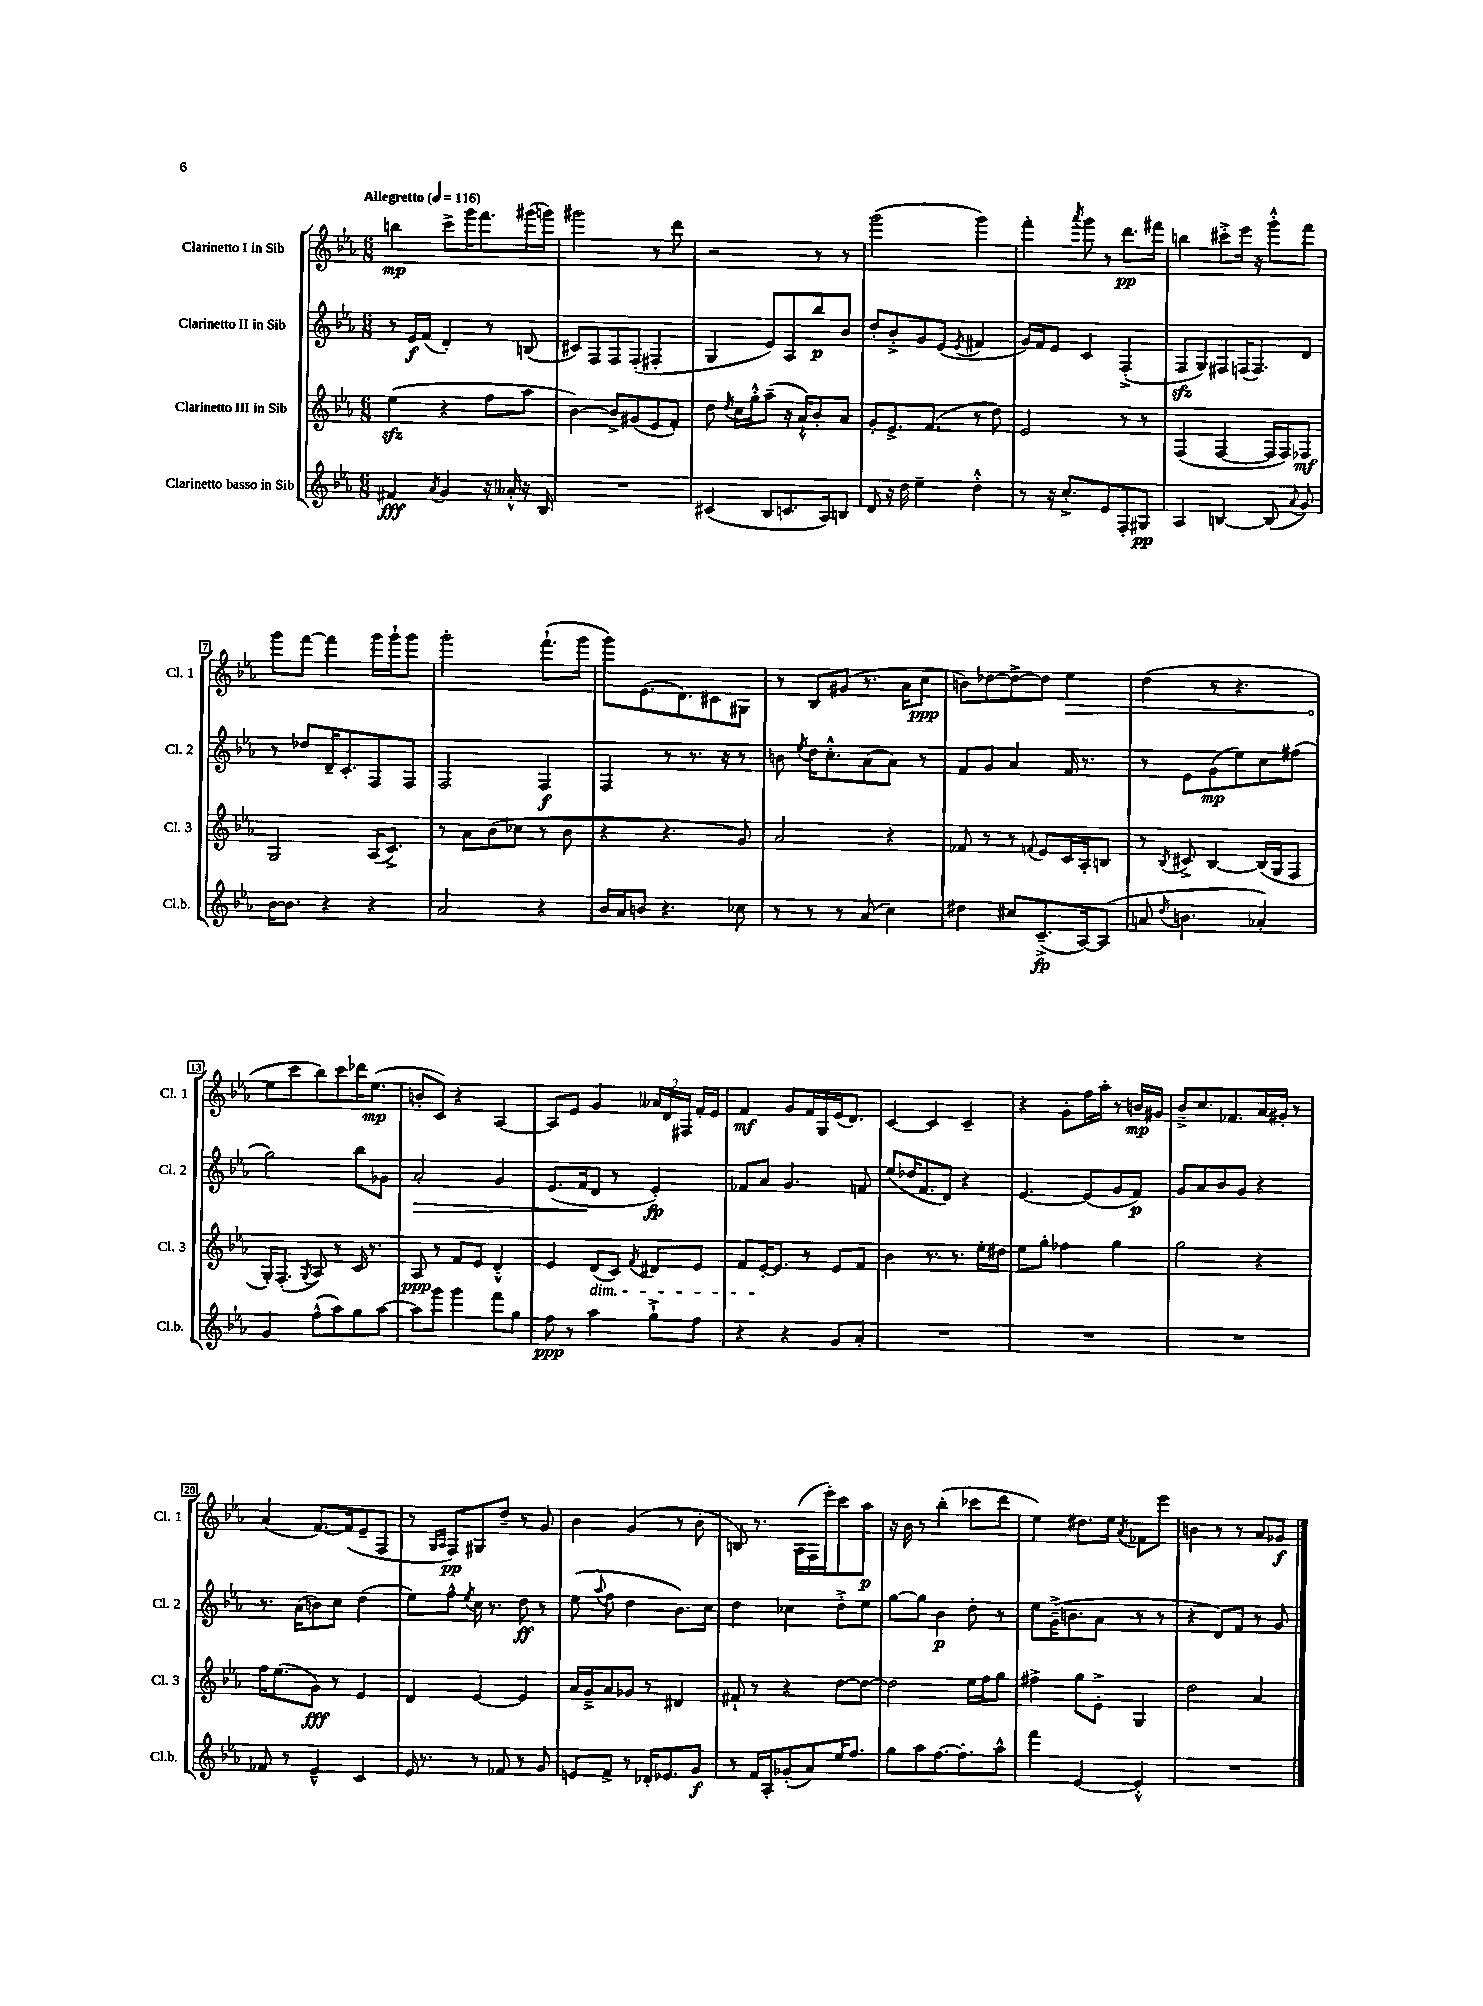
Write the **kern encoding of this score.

**kern	**dynam	**kern	**dynam	**kern	**dynam	**kern	**dynam
*part4	*part4	*part3	*part3	*part2	*part2	*part1	*part1
*staff4	*staff4	*staff3	*staff3	*staff2	*staff2	*staff1	*staff1
*I"Clarinetto basso in Sib	*	*I"Clarinetto III in Sib	*	*I"Clarinetto II in Sib	*	*I"Clarinetto I in Sib	*
*I'Cl.b.	*	*I'Cl. 3	*	*I'Cl. 2	*	*I'Cl. 1	*
*clefG2	*	*clefG2	*	*clefG2	*	*clefG2	*
*k[b-e-a-]	*	*k[b-e-a-]	*	*k[b-e-a-]	*	*k[b-e-a-]	*
*M6/8	*	*M6/8	*	*M6/8	*	*M6/8	*
*MM116	*	*MM116	*	*MM116	*	*MM116	*
=1	=1	=1	=1	=1	=1	=1	=1
!	!	!	!	!	!	!LO:TX:a:B:t=Allegretto	!
4f#X/	fff	(4ee-zz\	.	8r	.	4bbn\	mp
.	.	.	.	16e-/LL	f	.	.
.	.	.	.	(16f/JJ	.	.	.
8qa-/	.	.	.	.	.	.	.
4g/	.	4r	.	4d'/)	.	8ccc^\L	.
.	.	.	.	.	.	16ggg\K	.
.	.	.	.	.	.	8.fff\	.
16r	.	8ff\L	.	8r	.	.	.
16a--X'^^/	.	.	.	.	.	.	.
16r	.	8aa-\J	.	(8Bn/	.	(16ggg#X\L	.
16B-/	.	.	.	.	.	16gggn\JJ)	.
=2	=2	=2	=2	=2	=2	=2	=2
2.r	.	[4b-\)	.	8c#X/L)	.	2ggg#X\	.
.	.	.	.	8F/	.	.	.
.	.	8b-^/L]	.	8F/	.	.	.
.	.	(8g#X/	.	(8F'/J	.	.	.
.	.	8e-/	.	4F#X'/	.	8r	.
.	.	8f'/J)	.	.	.	8ddd\	.
=3	=3	=3	=3	=3	=3	=3	=3
(4c#X/	.	8dd\	.	4G/	.	2r	.
.	.	8qdd/	.	.	.	.	.
.	.	16cc\LL	.	.	.	.	.
.	.	16gg'^^\J	.	.	.	.	.
8B-/L	.	(8aa-~\J	.	8e-/L)	.	.	.
8.cn/	.	16r	.	8A-/	.	.	.
.	.	16a-`^^/KL)	.	.	.	.	.
.	.	8b-'/	.	8bb-/	p	8r	.
16A-/k)	.	.	.	.	.	.	.
8Bn/J	.	8a-/J	.	8b-/J	.	8r	.
=4	=4	=4	=4	=4	=4	=4	=4
8d/	.	8g'/L	.	8dd'/L	.	(2ggg\	.
16r	.	8.e-^/	.	8b-'^/	.	.	.
16dd\	.	.	.	.	.	.	.
4ee-~\	.	.	.	8g/	.	.	.
.	.	(8.f/J	.	.	.	.	.
.	.	.	.	(8e-/J	.	.	.
.	.	.	.	8qe-/	.	.	.
4dd'^^\	.	8r	.	4f#X/	.	4ggg\)	.
.	.	8dd\)	.	.	.	.	.
=5	=5	=5	=5	=5	=5	=5	=5
8r	.	2e-/	.	16g/LL)	.	4fff'\	.
.	.	.	.	16f/J	.	.	.
16r	.	.	.	8e-/J	.	.	.
8.cc'^/L	.	.	.	.	.	.	.
.	.	.	.	.	.	8qaaa-/	.
.	.	.	.	4c/	.	8ggg\	.
8e-/	.	.	.	.	.	8r	.
8F'/	.	8r	.	(4F'^/	.	8.ddd\L	pp
8G#X/J	pp	8r	.	.	.	.	.
.	.	.	.	.	.	16fff#X\Jk	.
=6	=6	=6	=6	=6	=6	=6	=6
4A-/	.	(4F/	.	8Fzz/L	.	4bbn\	.
.	.	.	.	8G/)	.	.	.
[4Bn/	.	[4F/	.	8F#X/	.	8ccc#X'^\L	.
.	.	.	.	(16Fn/K	.	16eee-\Jk	.
.	.	.	.	8.F/)	.	16r	.
(8B/]	.	16F/LL]	.	.	.	8ggg'^^\L	.
.	.	16F/J)	.	.	.	.	.
8qqa-/	.	.	.	.	.	.	.
8g/)	.	8F-X/J	mf	8d/J	.	8fff\J	.
!!LO:LB:g=z
=7	=7	=7	=7	=7	=7	=7	=7
[16b-\KL	.	2G/	.	8r	.	8ggg\L	.
8.b-\J]	.	.	.	.	.	.	.
.	.	.	.	8dd-X/L	.	[8fff\J	.
4r	.	.	.	16d~/K	.	4fff\]	.
.	.	.	.	8.c'/	.	.	.
4r	.	(16A-/KL	.	8F/	.	16ggg\LL	.
.	.	8.c^/J)	.	.	.	16ggg`\J	.
.	.	.	.	8F/J	.	8ggg\J	.
=8	=8	=8	=8	=8	=8	=8	=8
2a-/	.	8r	.	2F/	.	2ggg'\	.
.	.	8a-\L	.	.	.	.	.
.	.	(8b-\	.	.	.	.	.
.	.	8cc-X\J	.	.	.	.	.
4r	.	8r	.	4F/	f	(8.fff`\L	.
.	.	8b-\	.	.	.	.	.
.	.	.	.	.	.	16ggg\Jk	.
=9	=9	=9	=9	=9	=9	=9	=9
16b-/LL	.	4r	.	4F/	.	8ggg\L)	.
16a-/J	.	.	.	.	.	.	.
8bn/J	.	.	.	.	.	(8.e-\	.
4.r	.	4.r	.	8r	.	.	.
.	.	.	.	.	.	8.d\)	.
.	.	.	.	8.r	.	.	.
.	.	.	.	.	.	8c#X\	.
.	.	.	.	16r	.	.	.
8cc-X\	.	8g/)	.	8r	.	8G#X\J	.
=10	=10	=10	=10	=10	=10	=10	=10
8r	.	2a-/	.	8bn\	.	8r	.
.	.	.	.	8qee-/	.	.	.
8r	.	.	.	16dd\KL	.	8B-/L	.
.	.	.	.	8.cc'^^\	.	.	.
8r	.	.	.	.	.	(8g#X/J	.
(8a-/	.	.	.	(8a-\	.	8.r	.
4cc\)	.	4r	.	8a-\J)	.	.	.
.	.	.	.	.	.	16a-\KL	.
.	.	.	.	8r	.	8cc\J	ppp
=11	=11	=11	=11	=11	=11	=11	=11
4dd#X\	.	8f-X/	.	8f/L	.	8bn\L)	.
.	.	8r	.	8g/J	.	[8dd-X\	.
8cc#X/L	.	8r	.	4a-/	.	8dd-^\_	.
.	.	8qqfn/	.	.	.	.	.
(8.c~^/	fp	8e-/L	.	.	.	8dd-\J]	.
!	!	!	!	!	!	!	!LO:HP:b
.	.	16c/L	.	16f/	.	4ee-\	>
[16A-/k)	.	16A-'/J	.	8.r	.	.	.
(8A-/J]	.	8Bn/J	.	.	.	.	.
=12	=12	=12	=12	=12	=12	=12	=12
8an/	.	8r	.	8r	.	(4dd\	.
8qdd/	.	8qB-/	.	.	.	.	.
4.bn\	.	8c#X^/	.	8e-\L	.	.	.
.	.	[4B-/	.	(8g\	mp	8r	.
.	.	.	.	8ee-\)	.	4.r	.
4a-X'/)	.	(16B-/LL]	.	8cc\	.	.	.
.	.	16G/J	.	.	.	.	.
.	.	8F/J	.	(8ff#X\J	.	.	.
!!LO:LB:g=z
=13	=13	=13	=13	=13	=13	=13	=13
4g/	.	16G'/KL)	.	2gg\)	.	8ee-\L	.
.	.	(8.F'/J	.	.	.	.	.
.	.	.	.	.	.	8ccc\	]
.	.	8qG/	.	.	.	.	.
(8ff^^\L	.	8A-/)	.	.	.	8bb-\)	.
8aa-\)	.	8r	.	.	.	8ccc\	.
8gg\	.	16c/	.	8bb-\L	.	16ddd-X\K	.
.	.	8.r	.	.	.	(8.ee-\J	mp
[8aa-\J	.	.	.	8g-X\J	.	.	.
=14	=14	=14	=14	=14	=14	=14	=14
!	!	!	!	!	!LO:HP:b	!	!
8aa-\L]	.	8A-/	ppp	2a-'/	>	8bn'/L	.
8ggg\J	.	8r	.	.	.	8c/J)	.
4ggg\	.	8f/L	.	.	.	4r	.
.	.	8e-/J	.	.	.	.	.
8fff\L	.	4d'^^/	.	4g/	.	[4A-/	.
8gg\J	.	.	.	.	.	.	.
=15	=15	=15	=15	=15	=15	=15	=15
8ff\	ppp	4e-/	.	(8.e-/L	.	8A-/L]	.
8r	.	.	.	.	.	8e-/J	.
.	.	.	.	16f/k	.	.	.
!	!	!LO:TX:b:i:t=dim.	!	!	!	!	!
4aa-\	.	(8d/L	.	8d/J	]	4g/	.
.	.	8c/J)	.	8r	.	.	.
.	.	8qf/	.	.	.	.	.
8gg`^\L	.	8d#X/L	.	4e-'/)	fp	24a--X/LL	.
.	.	.	.	.	.	24d/	.
.	.	.	.	.	.	24F#X/JJ	.
8ff\J	.	8e-/J	.	.	.	16f'/LL	.
.	.	.	.	.	.	16e-/JJ	.
=16	=16	=16	=16	=16	=16	=16	=16
4r	.	8f/L	.	8f-X/L	.	4f/	mf
.	.	[16e-'/K	.	8a-/J	.	.	.
.	.	8.e-/J]	.	.	.	.	.
4r	.	.	.	4.g/	.	8g/L	.
.	.	8r	.	.	.	16f/L	.
.	.	.	.	.	.	16G/	.
8g/L	.	8e-/L	.	.	.	(16e-/J	.
.	.	.	.	.	.	8.d/J)	.
8a-'/J	.	8f/J	.	8fn/	.	.	.
=17	=17	=17	=17	=17	=17	=17	=17
2.r	.	4b-\	.	(8ee-/L	.	[4c/	.
.	.	.	.	16dd-X/K	.	.	.
.	.	.	.	8.f/	.	.	.
.	.	8.r	.	.	.	4c/]	.
.	.	.	.	8d/J)	.	.	.
.	.	8.r	.	.	.	.	.
.	.	.	.	4r	.	4c~/	.
.	.	16ee-'\LL	.	.	.	.	.
.	.	16dd#X\JJ	.	.	.	.	.
=18	=18	=18	=18	=18	=18	=18	=18
2.r	.	8ee-\L	.	[4.e-/	.	4r	.
.	.	8gg'\J	.	.	.	.	.
.	.	4ff-X\	.	.	.	8g'\L	.
.	.	.	.	(8e-/L]	.	16ff\L	.
.	.	.	.	.	.	16aa-'\JJ	.
.	.	4gg\	.	8g/	.	8r	.
.	.	.	.	8f/J)	p	16bn/LL	mp
.	.	.	.	.	.	16g#X/JJ	.
=19	=19	=19	=19	=19	=19	=19	=19
2.r	.	2gg\	.	8g/L	.	8b-~^/L	.
.	.	.	.	8a-/	.	8.cc/	.
.	.	.	.	8b-/	.	.	.
.	.	.	.	.	.	8.f-X/	.
.	.	.	.	8g/J	.	.	.
.	.	4r	.	4r	.	16a-/L	.
.	.	.	.	.	.	16g#X'/JJ	.
.	.	.	.	.	.	8r	.
!!LO:LB:g=z
=20	=20	=20	=20	=20	=20	=20	=20
8f-X/	.	16ff\KL	.	8.r	.	(4a-/	.
.	.	(8.ee-\	.	.	.	.	.
8r	.	.	.	.	.	.	.
.	.	.	.	(16a-\KL	.	.	.
4e-~^^/	.	8g\J)	fff	8bn\)	.	[8.f/L)	.
.	.	8r	.	8cc\J	.	.	.
.	.	.	.	.	.	(16f/k]	.
4c/	.	4e-/	.	(4dd\	.	8e-~/	.
.	.	.	.	.	.	8F/J	.
=21	=21	=21	=21	=21	=21	=21	=21
16e-/	.	4d/	.	8ee-\L)	.	8r	.
8.r	.	.	.	.	.	.	.
.	.	.	.	.	.	16qqG/LL	.
.	.	.	.	.	.	16qqA-/JJ	.
.	.	.	.	8ff^^\J	.	8F/L)	pp
.	.	.	.	8qee-/	.	.	.
8r	.	[4e-/	.	16cc\	.	8G#X/	.
.	.	.	.	8.r	.	.	.
8f-X/	.	.	.	.	.	8dd~/J	.
8r	.	4e-/]	.	8dd\	ff	8r	.
8g/	.	.	.	8r	.	8g/	.
=22	=22	=22	=22	=22	=22	=22	=22
8en/L	.	16a-/LL	.	(8ee-\	.	4b-\	.
.	.	16g~^/J	.	.	.	.	.
.	.	.	.	8qqaa-/	.	.	.
8f^/J	.	8a-/	.	8ff\	.	.	.
8r	.	8g-X/J	.	4dd\	.	(4g/	.
16d-X'/KL	.	8r	.	.	.	.	.
8.e-X/	.	.	.	.	.	.	.
.	.	4d#X/	.	8.b-\L)	.	8r	.
8g/J	f	.	.	.	.	8b-'\	.
.	.	.	.	16cc\Jk	.	.	.
=23	=23	=23	=23	=23	=23	=23	=23
8r	.	8f#X`/	.	4dd\	.	8Bn/)	.
16f/LL	.	8r	.	.	.	8.r	.
16A-'/J	.	.	.	.	.	.	.
(8g-X'/	.	4r	.	4cc-X\	.	.	.
.	.	.	.	.	.	(16A-\LL	.
8a-/)	.	.	.	.	.	16F\	.
.	.	.	.	.	.	16eee-'\J)	.
16ee-/K	.	[8dd\L	.	8dd'^\L	.	8ccc\	.
8.ff/J	.	.	.	.	.	.	.
.	.	8dd\J_	.	8ee-\J	.	8aa-\J	p
=24	=24	=24	=24	=24	=24	=24	=24
8gg\L	.	2dd\]	.	[8gg\L	.	16r	.
.	.	.	.	.	.	16b-\	.
8aa-\	.	.	.	8gg\J]	.	8r	.
[8.ff\	.	.	.	4b-\	p	(4bb-'\	.
8.ff'\]	.	.	.	.	.	.	.
.	.	16ee-\LL	.	8dd'\	.	8ccc-X\L	.
.	.	16ff\J	.	.	.	.	.
8aa-^^\J	.	8gg\J	.	8r	.	8ddd\J	.
=25	=25	=25	=25	=25	=25	=25	=25
4fff\	.	4ff#X^\	.	8ee-\L	.	4ee-\)	.
.	.	.	.	(16g~^\K	.	.	.
.	.	.	.	8.bn\	.	.	.
[4e-/	.	8gg\L	.	.	.	8.dd#X\L	.
.	.	8e-'^\J	.	8a-\J	.	.	.
.	.	.	.	.	.	16ee-\Jk	.
.	.	.	.	.	.	8qa-/	.
4e-'^^/]	.	4G/	.	8r	.	8f-X\L	.
.	.	.	.	8r	.	8eee-\J	.
=26	=26	=26	=26	=26	=26	=26	=26
2.r	.	2dd\	.	4r	.	4bn\	.
.	.	.	.	8d/L)	.	8r	.
.	.	.	.	8f/J	.	8r	.
.	.	4a-/	.	8r	.	8a-/L	.
.	.	.	.	8g/	.	8g-X/J	f
==	==	==	==	==	==	==	==
*-	*-	*-	*-	*-	*-	*-	*-
